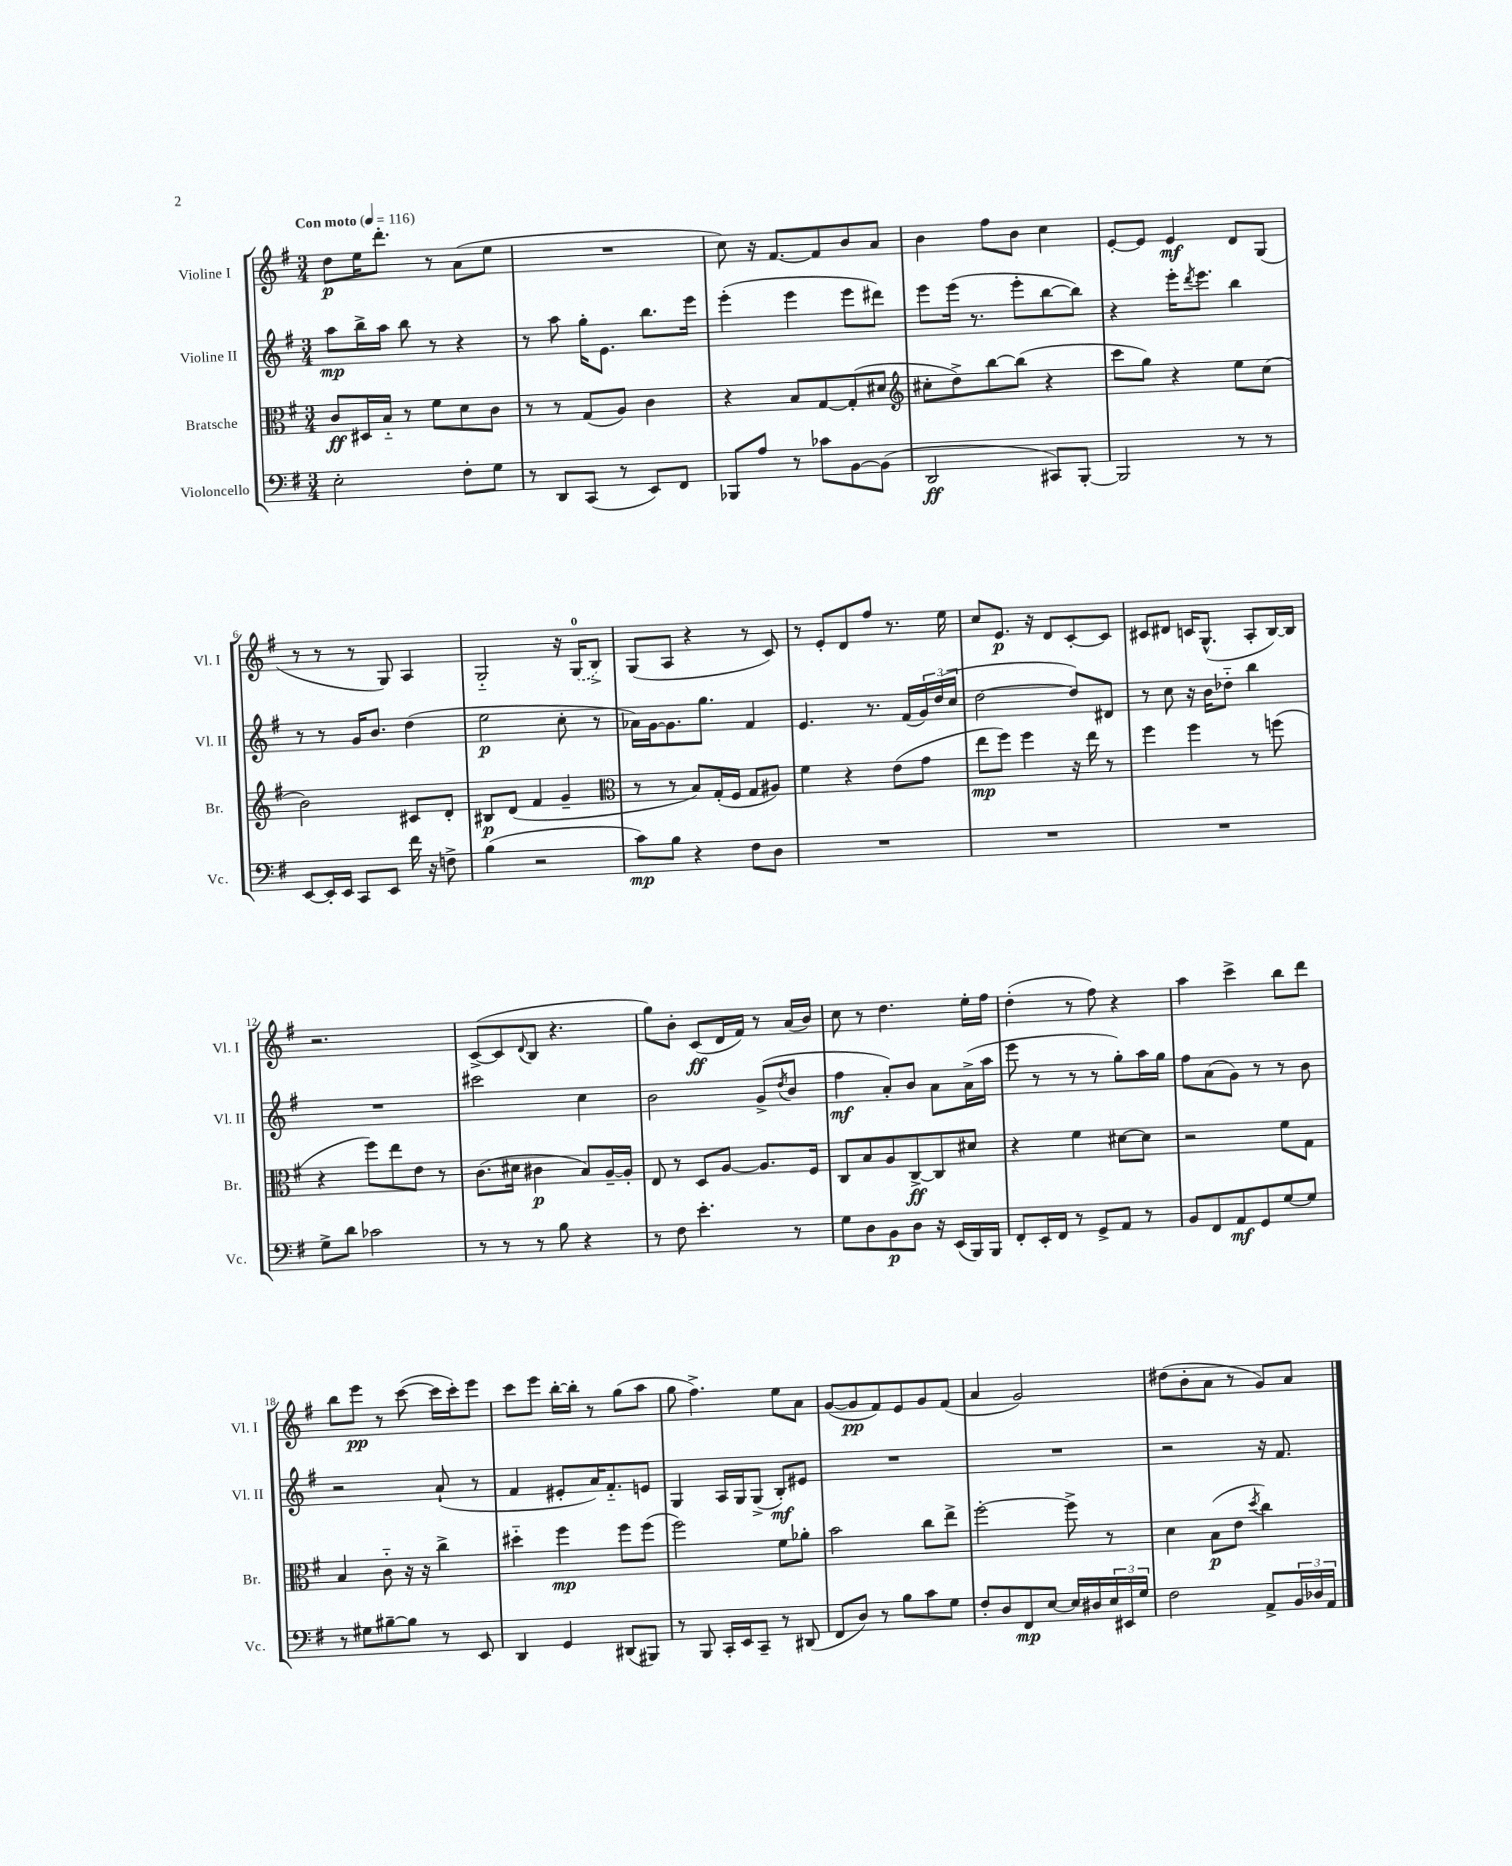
<<
\new StaffGroup <<
\new Staff = "s0" \with { instrumentName = "Violine I" shortInstrumentName = "Vl. I" } {
    \clef treble \key g \major \numericTimeSignature \time 3/4 \tempo "Con moto" 4 = 116
    d''8\p e''16 d'''8.-. r8 a'8( e''8 |
    R2. |
    c''8) r16 fis'8.~ fis'8 b'8 a'8 |
    b'4 fis''8 b'8 c''4 |
    e'8~-. e'8 e'4\mf d'8 g8( |
    r8 r8 r8 g8) a4 |
    g2-_ r16 \once \slurDashed g16-0( b8->) |
    g8( a8 r4 r8 c'8) |
    r8 e'8-. d'8 fis''8 r8. e''16 |
    c''8 e'8.\p r16 d'8 c'8~-. c'8 |
    cis'8 dis'8 c'16 g8.-^( a8-. b16~) b16 |
    r2. |
    c'8~->( c'8 \appoggiatura { d'8 } b8 r4. |
    g''8) b'8-. c'8\ff( d'16 fis'16) r8 a'16( b'16) |
    c''8 r8 d''4. e''16-. fis''16 |
    d''4-.( r8 fis''8) r4 |
    a''4 c'''4-> b''8 d'''8 |
    b''8 e'''8\pp r8 c'''8~( c'''16 c'''16-.) e'''8 |
    c'''8 e'''8 b''16~-. b''16-. r8 g''8( a''8 |
    g''8 fis''4.->) e''8 a'8 |
    g'8~( g'8\pp fis'8) e'8 g'8 fis'8( |
    a'4 g'2) |
    dis''8( b'8-. a'8 r8 g'8) a'8 \bar "|." |
}
\new Staff = "s1" \with { instrumentName = "Violine II" shortInstrumentName = "Vl. II" } {
    \clef treble \key g \major \numericTimeSignature \time 3/4
    a''8\mp b''16-> a''16 b''8 r8 r4 |
    r8 a''8 g''16-. e'8. b''8. e'''16 |
    e'''4-.( e'''4 e'''8 dis'''8) |
    e'''8 e'''16( r8. e'''8-. b''8~ b''8) |
    r4 e'''16-. \acciaccatura { d'''8 } e'''8. b''4 |
    r8 r8 g'16 b'8. d''4( |
    e''2\p c''8-. r8 |
    aes'16) g'16~ g'8. g''8. fis'4 |
    e'4. r8. fis'16( \tuplet 3/2 { g'16) d''16( c''16 } |
    d''2~ d''8) dis'8 |
    r8 c''8 r16 b'16 des''8-_ b''4 |
    R2. |
    cis'''2 c''4 |
    b'2 g'8->( \acciaccatura { d''8 } b'8 |
    fis''4\mf a'8-.) b'8 a'8 a'16->( a''16 |
    e'''8 r8 r8 r8 g''8-.) a''16 g''16 |
    fis''8 a'8( g'8) r8 r8 b'8 |
    r2 a'8-!( r8 |
    fis'4 eis'8-. a'16) fis'8.-_ e'8 |
    g4 a16 g16 g8->( b8-.\mf) eis'8 |
    R2. |
    R2. |
    r2 r16 fis'8. \bar "|." |
}
\new Staff = "s2" \with { instrumentName = "Bratsche" shortInstrumentName = "Br." } {
    \clef alto \key g \major \numericTimeSignature \time 3/4
    c'8\ff dis16 b16-_ r8 fis'8 d'8 c'8 |
    r8 r8 g8( a8) c'4 |
    r4 b8 g8~ g8-.( dis'8 |
    \clef treble cis''8-. d''8->) b''8~ b''8( r4 |
    c'''8 g''8) r4 e''8 c''8( |
    b'2) cis'8 d'8-. |
    bis8\p d'8( fis'4 g'4-- |
    \clef alto r8 r8 b8) g16-.( fis16 g8 ais8) |
    fis'4 r4 e'8( g'8 |
    e''8\mp fis''8) fis''4 r16 e''16 r8 |
    fis''4 fis''4 r8 f''8( |
    r4 fis''8) e''8 e'8 r8 |
    c'8.( dis'16 cis'4\p b8) a16~-- a16-. |
    e8 r8 d8 a8~ a8. fis16 |
    c8 b8 a8 c8~->\ff c8 dis'8 |
    r4 fis'4 dis'8~ dis'8 |
    r2 fis'8 g8 |
    b4 c'8-_ r16 r16 c''4-> |
    dis''4-_ fis''4\mp fis''8 fis''8( |
    fis''2) fis'8 aes'8-. |
    b'2 c''8 e''8-> |
    fis''2~-. fis''8-> r8 |
    d'4 b8\p( e'8 \acciaccatura { d''8 } c''4) \bar "|." |
}
\new Staff = "s3" \with { instrumentName = "Violoncello" shortInstrumentName = "Vc." } {
    \clef bass \key g \major \numericTimeSignature \time 3/4
    e2-. fis8-. g8 |
    r8 d,8 c,8( r8 e,8) fis,8 |
    bes,,8 a8 r8 ces'8 b,8~ b,8( |
    d,2\ff cis,8) b,,8~-. |
    b,,2 r8 r8 |
    e,8~ e,16-. e,16 c,8 e,8 fis'16 r16 f8-> |
    b4( r2 |
    c'8\mp) b8 r4 fis8 d8 |
    R2. |
    R2. |
    R2. |
    g8-> d'8 ces'2 |
    r8 r8 r8 b8 r4 |
    r8 fis8 e'4.-. r8 |
    g8 d8 b,8\p d8 r16 e,16( b,,16) b,,16 |
    fis,8-. e,16-. fis,16 r8 g,8-> a,8 r8 |
    b,8 fis,8 a,8\mf g,8 g8~ g8 |
    r8 gis8 bis8~-- bis8 r8 e,8 |
    d,4 g,4 dis,8( bis,,8) |
    r8 b,,8 c,16-. e,16 c,8-- r8 dis,8( |
    fis,8 d8) r8 b8 c'8 g8 |
    fis8-. d8 fis,8\mp e8~ e16 dis16 \tuplet 3/2 { e16 eis,16 g16 } |
    fis2 a,8-> \tuplet 3/2 { b,16 des16 a,16 } \bar "|." |
}
>>
>>
